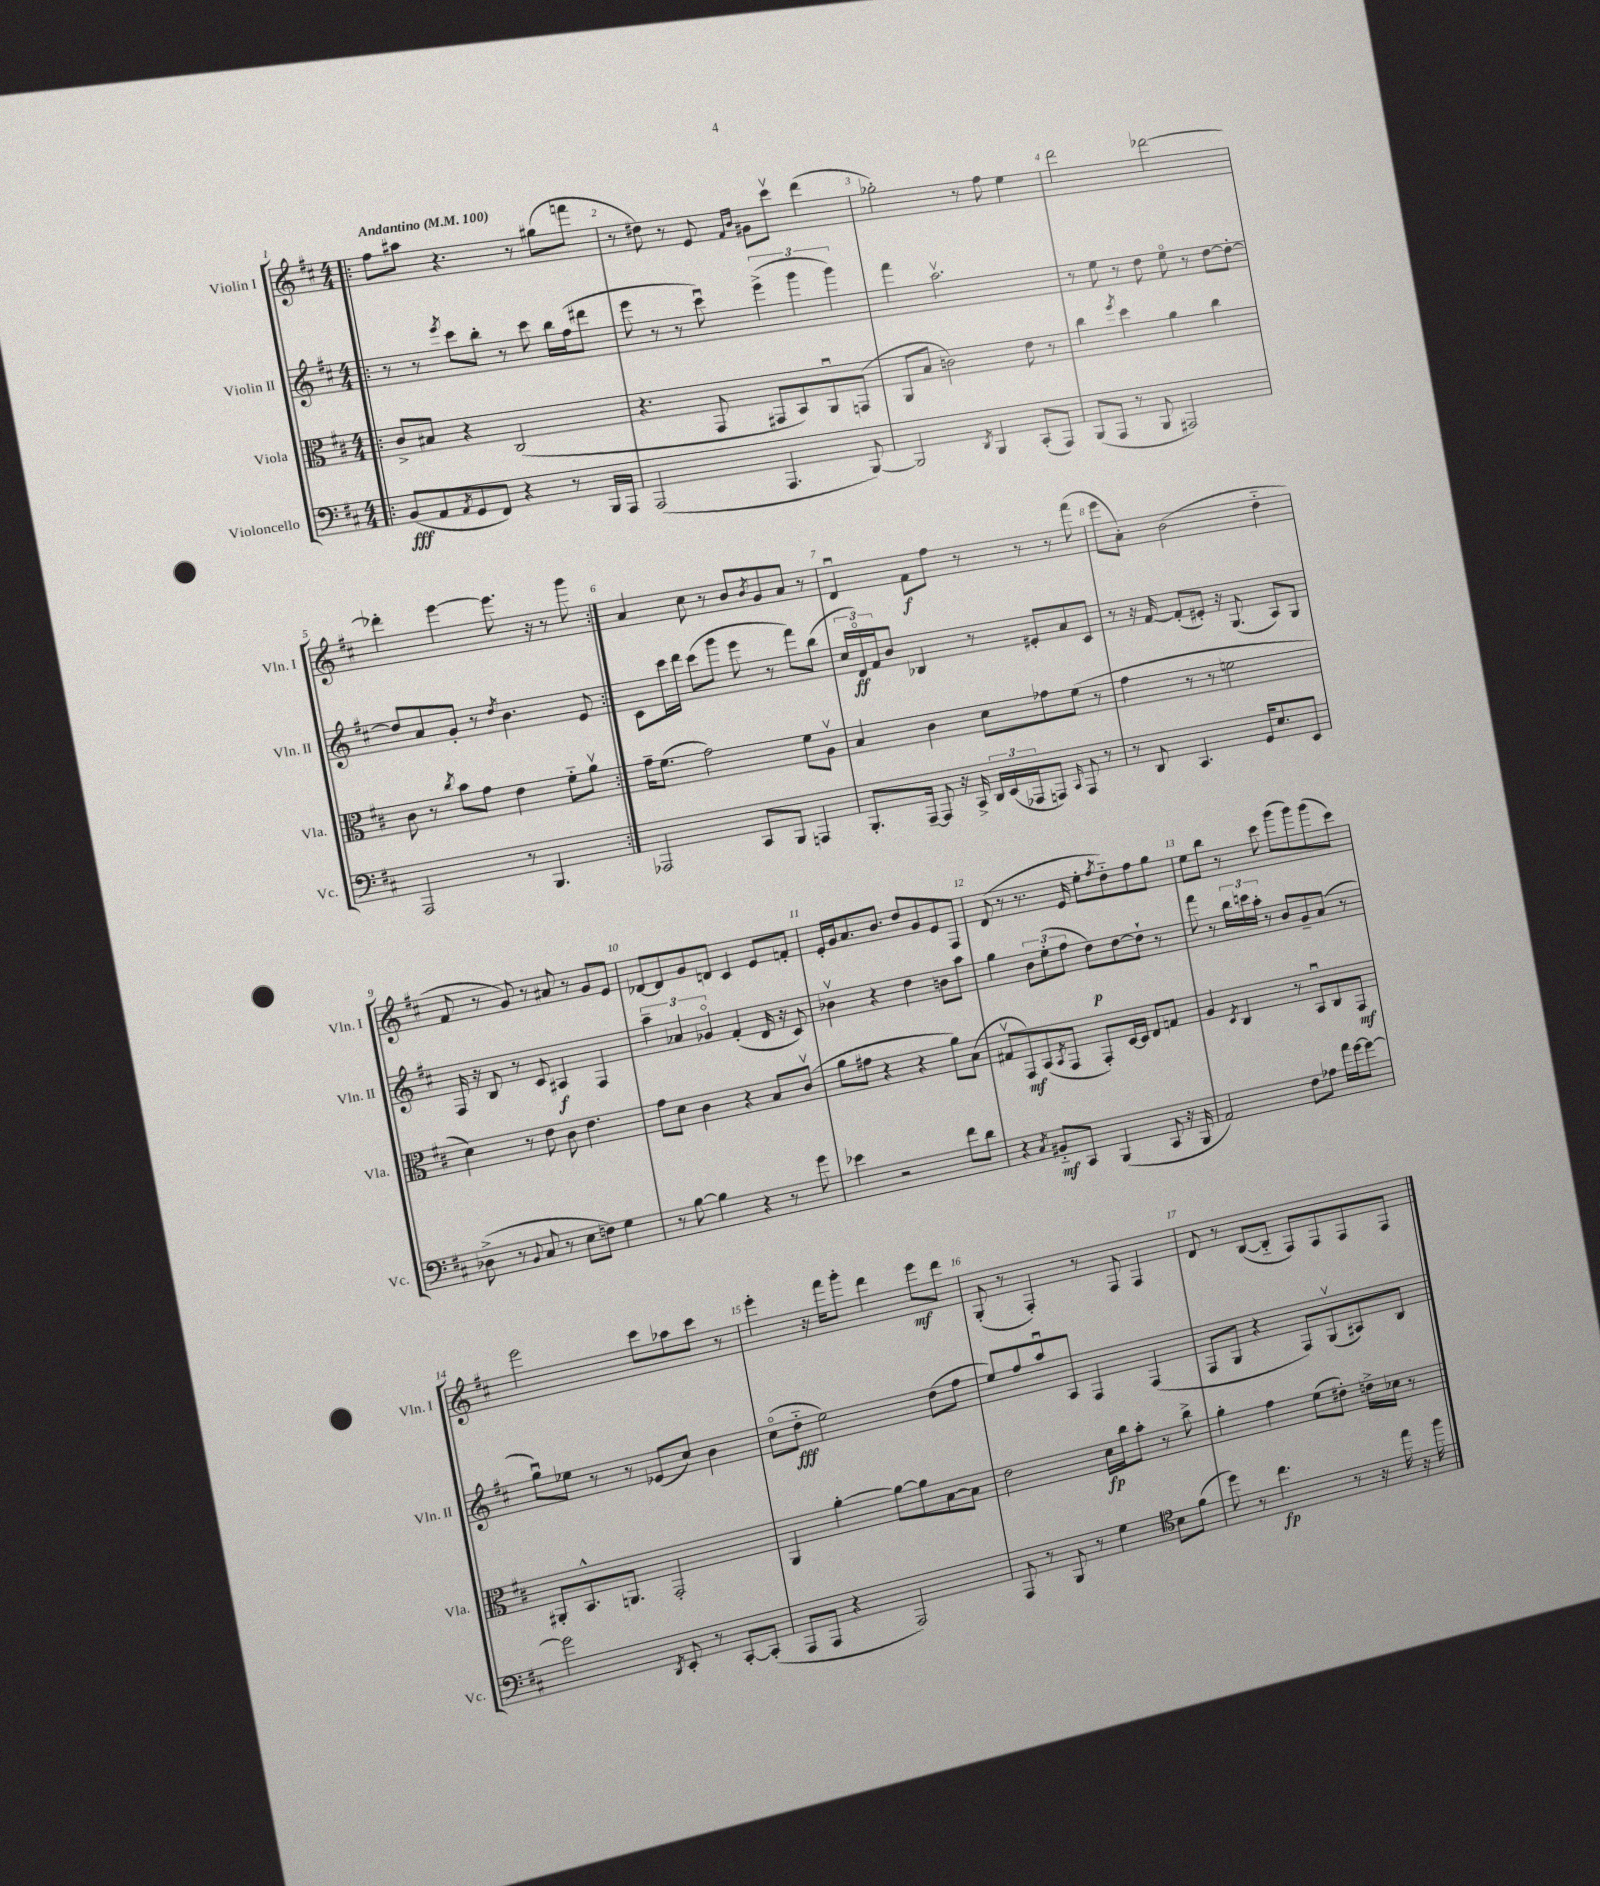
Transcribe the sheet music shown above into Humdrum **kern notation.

**kern	**kern	**kern	**kern
*staff4	*staff3	*staff2	*staff1
*clefF4	*clefC3	*clefG2	*clefG2
*k[f#c#]	*k[f#c#]	*k[f#c#]	*k[f#c#]
*M4/4	*M4/4	*M4/4	*M4/4
*MM100	*MM100	*MM100	*MM100
=!|:	=!|:	=!|:	=!|:
(8BB	8c#^	8r	8ff#
8AA	8B#	8r	8aa#
8qAA	.	8qeee	.
8GG	4r	8ccc#	4.r
8FF#)	.	8bb'	.
4r	(2C#	8r	.
.	.	8ccc#	8r
8r	.	16bb	(8gg#
.	.	(16ff#	.
16BBB	.	8ddd#	8fff
16AAA	.	.	.
=	=	=	=
(2AAA	4.r	8eee	8r
.	.	8r	8dd#)
.	.	8r	8r
.	8GG	8ccc#u)	8e
.	.	.	16qqf#
.	.	.	16qqb
4.AAA	8GG#	(6eee^	8g#
.	8BB)	.	8ccc#v
.	.	6ggg	.
.	8AAu	.	(4ddd
.	.	6ggg)	.
[8BBB)	(8GG	.	.
=	=	=	=
2BBB]	8AA	4fff#	2gg-')
.	8B	.	.
.	2c)	2.aav	.
8qDD	.	.	.
4BBB	.	.	8r
.	.	.	8ff#
(8CC#'	8e	.	4ee
8AAA)	8r	.	.
=	=	=	=
(8BBB	4cc#	8r	2ddd
8AAA	.	8ee	.
.	8qff#	.	.
8r	4dd	8r	.
8BBB	.	8dd	.
2AAA#)	4a	8eeo	[2ddd-
.	.	8r	.
.	4cc#	[8dd	.
.	.	8dd'_	.
=	=	=	=
2AAA	8c#	8dd]	4ddd-']
.	8r	8a	.
.	8qcc#	.	.
.	8b	8g'	[4eee
.	8g	8r	.
.	.	8qdd	.
8r	4e	4.b	8.eee]
4.BBB	.	.	.
.	.	.	16r
.	8f#'~	.	8r
.	8av	8e	8ggg
=:|!	=:|!	=:|!	=:|!
2AAA-	16g~	8c#	4a
.	(8.f#	.	.
.	.	16ccc#	.
.	.	16ddd	.
.	2g)	(8ccc#	8cc#
.	.	8ggg	8r
8CC#	.	8eee	8b
.	.	.	8qb
8BBB	.	8r	8g
4AAA	8f#	8fff#)	8a
.	8Av	(8bb	8r
=	=	=	=
8.BBB'	4B	24cc#	4du
.	.	24do)	.
.	.	24f#	.
.	.	8b	.
[16AAA~	.	.	.
8AAA]	4c#	4B-	8f#
16r	.	.	8ff#
16CC#^	.	.	.
24DD	8d	8r	8r
(24EE	.	.	.
24AAA-	.	.	.
8AAA)	8g-	8e#'	8r
16qqCC#	.	.	.
8AAA	(8f#	8a	8r
8r	8r	8c#	(8fff#
=	=	=	=
8r	4g	8r	8eee
8DD	.	16r	8a')
.	.	[16f#	.
4.CC#	8r	(8f#']	(2b
.	8r	8e#')	.
.	2f	16r	.
.	.	(8.G	.
16GG	.	.	.
8.E	.	.	.
.	.	8A)	4dd'~
8EE	.	8G	.
=	=	=	=
(8D-^	4d)	16F#	8f#
.	.	16r	.
8r	.	8B	8r
8qqBB	.	.	.
8C#	8r	8r	8g)
8r	8e	8c#	8r
8E	8c#	4A#	8a#
8F)	4.e	.	8r
4G	.	4F#	8g
.	.	.	8e
=	=	=	=
8r	8g	6aa~	[8d-
[8B	8d	.	8d-]
.	.	6a-	.
4B]	4c#	.	8g
.	.	6g-o	.
.	.	.	8d
4r	4r	(4f#'	4c#
8r	8B	16d	8e
.	.	16r	.
8g	(8c#v	8c#)	8f'
=	=	=	=
4e-	8a	4b-v	16e'
.	.	.	16g
.	8g#	.	8.a
2r	4r	4r	.
.	.	.	8.b
.	4r	4dd	8dd
.	.	.	8g
8f#	8a)	8b	8e
8d	(8B	8aa	8F#
=	=	=	=
4r	8G#v	4gg	(8d
.	8GG)	.	8r
8qC#	.	.	.
8BB#'~	(8BB	12b	8.r
.	.	(12ee'	.
.	8qBB	.	.
8CC#	8GG	.	.
.	.	12ff#	.
.	.	.	16e
(4BBB	8GG')	8dd)	8ee'
.	.	.	8qff#
.	[16D	[8dd	8dd'~)
.	16D]	.	.
8CC#	8E	8dd`]	8ff#
16r	8G	8r	8gg
16BBB	.	.	.
=	=	=	=
2AA)	4A	8fff#	8ee
.	.	8r	8bb
.	8qD	.	.
.	4C#	24bb	8r
.	.	24ccc	.
.	.	24aa'	.
.	.	8r	8ccc#
8F#	8r	8b	(8ggg
8A-	8BBu	8g~	8ggg)
16a	8C#	(8a	(8ggg
[16g	.	.	.
8g_	8GG	8r	8ccc#)
=	=	=	=
2g]	8AA#'	8ggu)	2eee
.	8.BB^^	8ee-	.
.	.	8r	.
.	8.AA	.	.
.	.	8r	.
8qDD	.	.	.
8EE'	2GG'	(8e-	8ccc#
8r	.	8cc#)	8aa-
[8CC#'	.	4b	8ccc#
(8CC#']	.	.	8r
=	=	=	=
8AAA	4AA	(8cc#o	4eee'
8AAA	.	8dd'~	.
4r	[4a'	2ee)	16r
.	.	.	16fff#
.	.	.	8ggg'
2AAA)	8a_	.	4ddd
.	8a]	.	.
.	[8B	(8dd	8eee
.	8B]	8ff#	8ddd
=	=	=	=
8AAA	2e	8ee)	(8G'
8r	.	8ff#	8r
8BBB	.	8aau	4F#')
8r	.	8A	.
4G	16d	4F#	8r
.	16cc#	.	.
.	8b'	.	8F#
*clefC4	*	*	*
8B	8r	(4F#	4F#
(8f#	8cc#^	.	.
=	=	=	=
8dd)	4a'	8F#	8d
8r	.	8G	8r
4.cc#	4g	4r	([8B
.	.	.	8B'~]
.	(8f#	8F#)	8F#)
8r	8e#')	(8Gv	8F#
16r	16e^	8A#)	8F#
16ee	16d-	.	.
16r	8r	8B	8F#
16ff#	.	.	.
==	==	==	==
*-	*-	*-	*-
